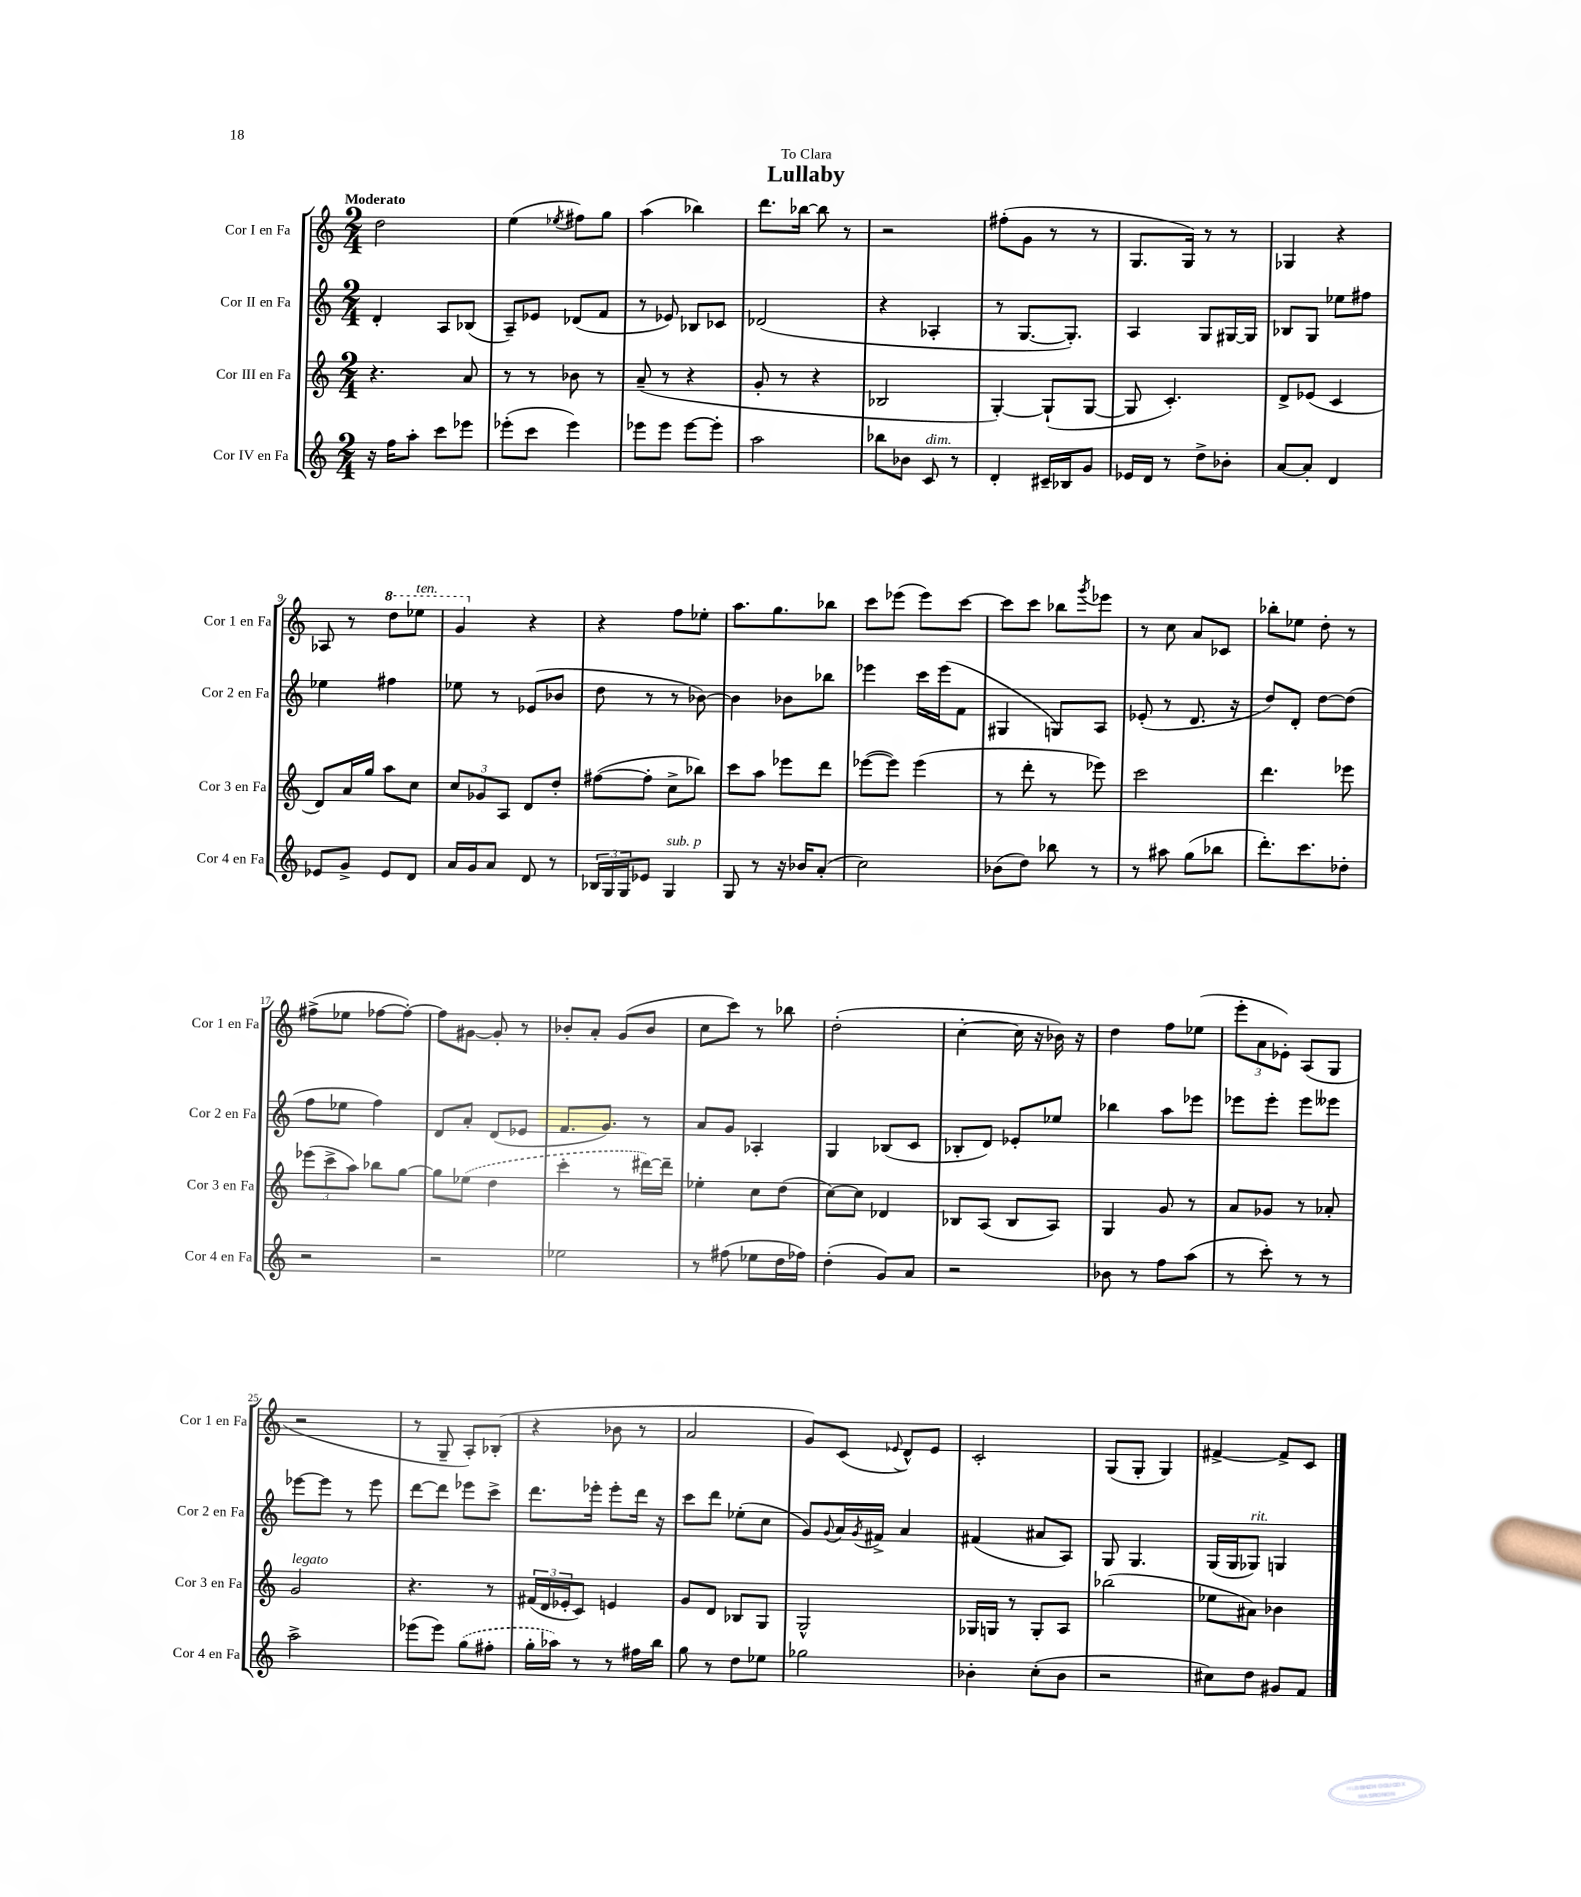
\header { title = "Lullaby" dedication = "To Clara" }
<<
\new StaffGroup <<
\new Staff = "s0" \with { instrumentName = "Cor I en Fa" shortInstrumentName = "Cor 1 en Fa" } {
    \clef treble \key c \major \numericTimeSignature \time 2/4 \tempo "Moderato"
    d''2 |
    e''4( \acciaccatura { ees''8 } fis''8) g''8 |
    a''4( bes''4) |
    d'''8. bes''16~ bes''8 r8 |
    r2 |
    fis''8-.( g'8 r8 r8 |
    g8. g16) r8 r8 |
    ges4 r4 |
    aes8 r8 \ottava #1 d'''8 ees'''8^\markup { \italic "ten." } |
    g''4 \ottava #0 r4 |
    r4 f''8 ees''8-. |
    a''8. g''8. bes''8 |
    c'''8 ees'''8( ees'''8) c'''8~ |
    c'''8 c'''8 bes''8 \acciaccatura { g'''8 } ees'''8 |
    r8 c''8 a'8 ces'8 |
    bes''8-. ees''8 d''8-. r8 |
    fis''8->( ees''8 fes''8~ fes''8~-.) |
    fes''8 gis'8~ gis'8-. r8 |
    bes'8-. a'8-. g'8( bes'8 |
    c''8 c'''8) r8 bes''8 |
    d''2-.( |
    c''4~-. c''16 r16 bes'16) r16 |
    d''4 f''8 ees''8( |
    \tuplet 3/2 { e'''8-. a'8 ees'8-.) } a8( g8 |
    r2 |
    r8 g8-- a8-.) bes8-.( |
    r4 bes'8 r8 |
    a'2 |
    g'8) c'8( \appoggiatura { ees'8 } d'8-^) ees'8 |
    c'2-. |
    g8( g8-. g4) |
    fis'4~-> fis'8-> c'8 \bar "|." |
}
\new Staff = "s1" \with { instrumentName = "Cor II en Fa" shortInstrumentName = "Cor 2 en Fa" } {
    \clef treble \key c \major \numericTimeSignature \time 2/4
    d'4-. a8 bes8( |
    a8--) ees'8 des'8( f'8 |
    r8 ees'8) bes8 ces'8 |
    des'2( |
    r4 aes4-. |
    r8 g8.~ g8.-.) |
    a4 g8 gis16~ gis16 |
    bes8 g8 ees''8 fis''8 |
    ees''4 fis''4 |
    ees''8 r8 ees'8( bes'8 |
    d''8 r8 r8 bes'8~) |
    bes'4 bes'8 bes''8 |
    ees'''4 c'''16 ees'''16( f'8 |
    gis4 g8) a8 |
    ees'8-.( r8 d'8. r16 |
    d''8) d'8-. d''8~ d''8( |
    f''8 ees''8 f''4) |
    d'8 a'8-. d'8( ees'8 |
    f'8. g'8.) r8 |
    a'8 g'8 aes4-. |
    g4 bes8( c'8 |
    bes8-. d'8) ees'8-. ees''8 |
    bes''4 a''8 ees'''8 |
    ees'''8 ees'''8-. ees'''8 eeses'''8 |
    ees'''8~ ees'''8 r8 ees'''8 |
    d'''8~ d'''8 ees'''8 c'''8-> |
    d'''8. ees'''16-. ees'''8-. d'''16 r16 |
    c'''8 d'''8 ees''8-.( c''8 |
    g'8) \appoggiatura { g'8 } a'16 \acciaccatura { g'8 } fis'16-> a'4 |
    fis'4( ais'8 a8) |
    g8 g4. |
    g16( g16 ges8^\markup { \italic "rit." }) g4 \bar "|." |
}
\new Staff = "s2" \with { instrumentName = "Cor III en Fa" shortInstrumentName = "Cor 3 en Fa" } {
    \clef treble \key c \major \numericTimeSignature \time 2/4
    r4. a'8 |
    r8 r8 bes'8 r8 |
    a'8--( r8 r4 |
    g'8-. r8 r4 |
    bes2 |
    g4~-.) g8-!( g8~ |
    g8 c'4.-.) |
    d'8-> ees'8( c'4 |
    d'8) a'16 g''16 a''8 c''8 |
    \tuplet 3/2 { c''8 ges'8 a8 } d'8 d''8-. |
    fis''8~( fis''8-. c''8-> bes''8) |
    c'''8 a''8 ees'''8 d'''8 |
    ees'''8~( ees'''8) ees'''4( |
    r8 d'''8-. r8 ees'''8) |
    c'''2 |
    d'''4. ees'''8 |
    \tuplet 3/2 { ees'''8( c'''8-> a''8) } bes''8 g''8~ |
    g''8 \once \slurDashed ees''8( d''4 |
    c'''4-. r8 dis'''16~) dis'''16-- |
    ees''4-. c''8 d''8( |
    c''8~) c''8 des'4 |
    bes8 a8( bes8 a8) |
    g4 g'8 r8 |
    a'8 ges'8 r8 aes'8-. |
    g'2^\markup { \italic "legato" } |
    r4. r8 |
    \tuplet 3/2 { fis'16( d'16 ees'16-. } c'8) e'4 |
    g'8 d'8 bes8 g8 |
    g2-^ |
    ges16 g16 r8 g8-. a8 |
    bes''2( |
    ees''8 ais'8) bes'4 \bar "|." |
}
\new Staff = "s3" \with { instrumentName = "Cor IV en Fa" shortInstrumentName = "Cor 4 en Fa" } {
    \clef treble \key c \major \numericTimeSignature \time 2/4
    r16 f''16 a''8-. c'''8 ees'''8 |
    ees'''8-.( c'''8 ees'''4) |
    ees'''8 ees'''8 ees'''8~ ees'''8-. |
    a''2 |
    bes''8 bes'8 c'8^\markup { \italic "dim." } r8 |
    d'4-. cis'16-- bes16 g'8 |
    ees'16 d'16 r8 d''8-> bes'8-. |
    a'8~ a'8-. d'4 |
    ees'8 g'8-> ees'8 d'8 |
    a'16 g'16 a'8 d'8 r8 |
    \tuplet 3/2 { bes16 g16 g16 } ees'8 g4^\markup { \italic "sub. p" } |
    g8 r8 r16 bes'16 a'8-.( |
    c''2) |
    bes'8( d''8) bes''8 r8 |
    r8 ais''8 g''8( bes''8 |
    d'''8.-.) c'''8. des''8-. |
    r2 |
    r2 |
    ees''2 |
    r8 fis''8( ees''8 d''16 fes''16) |
    d''4-.( g'8) a'8 |
    r2 |
    bes'8 r8 f''8 a''8( |
    r8 c'''8-.) r8 r8 |
    a''2-> |
    ees'''8( ees'''8) \once \slurDashed g''8( fis''8-. |
    g''16-. aes''16) r8 r8 fis''16 b''16 |
    g''8 r8 d''8 ees''8 |
    ges''2 |
    bes'4-. c''8-.( bes'8 |
    r2 |
    cis''8) d''8 gis'8 f'8 \bar "|." |
}
>>
>>
